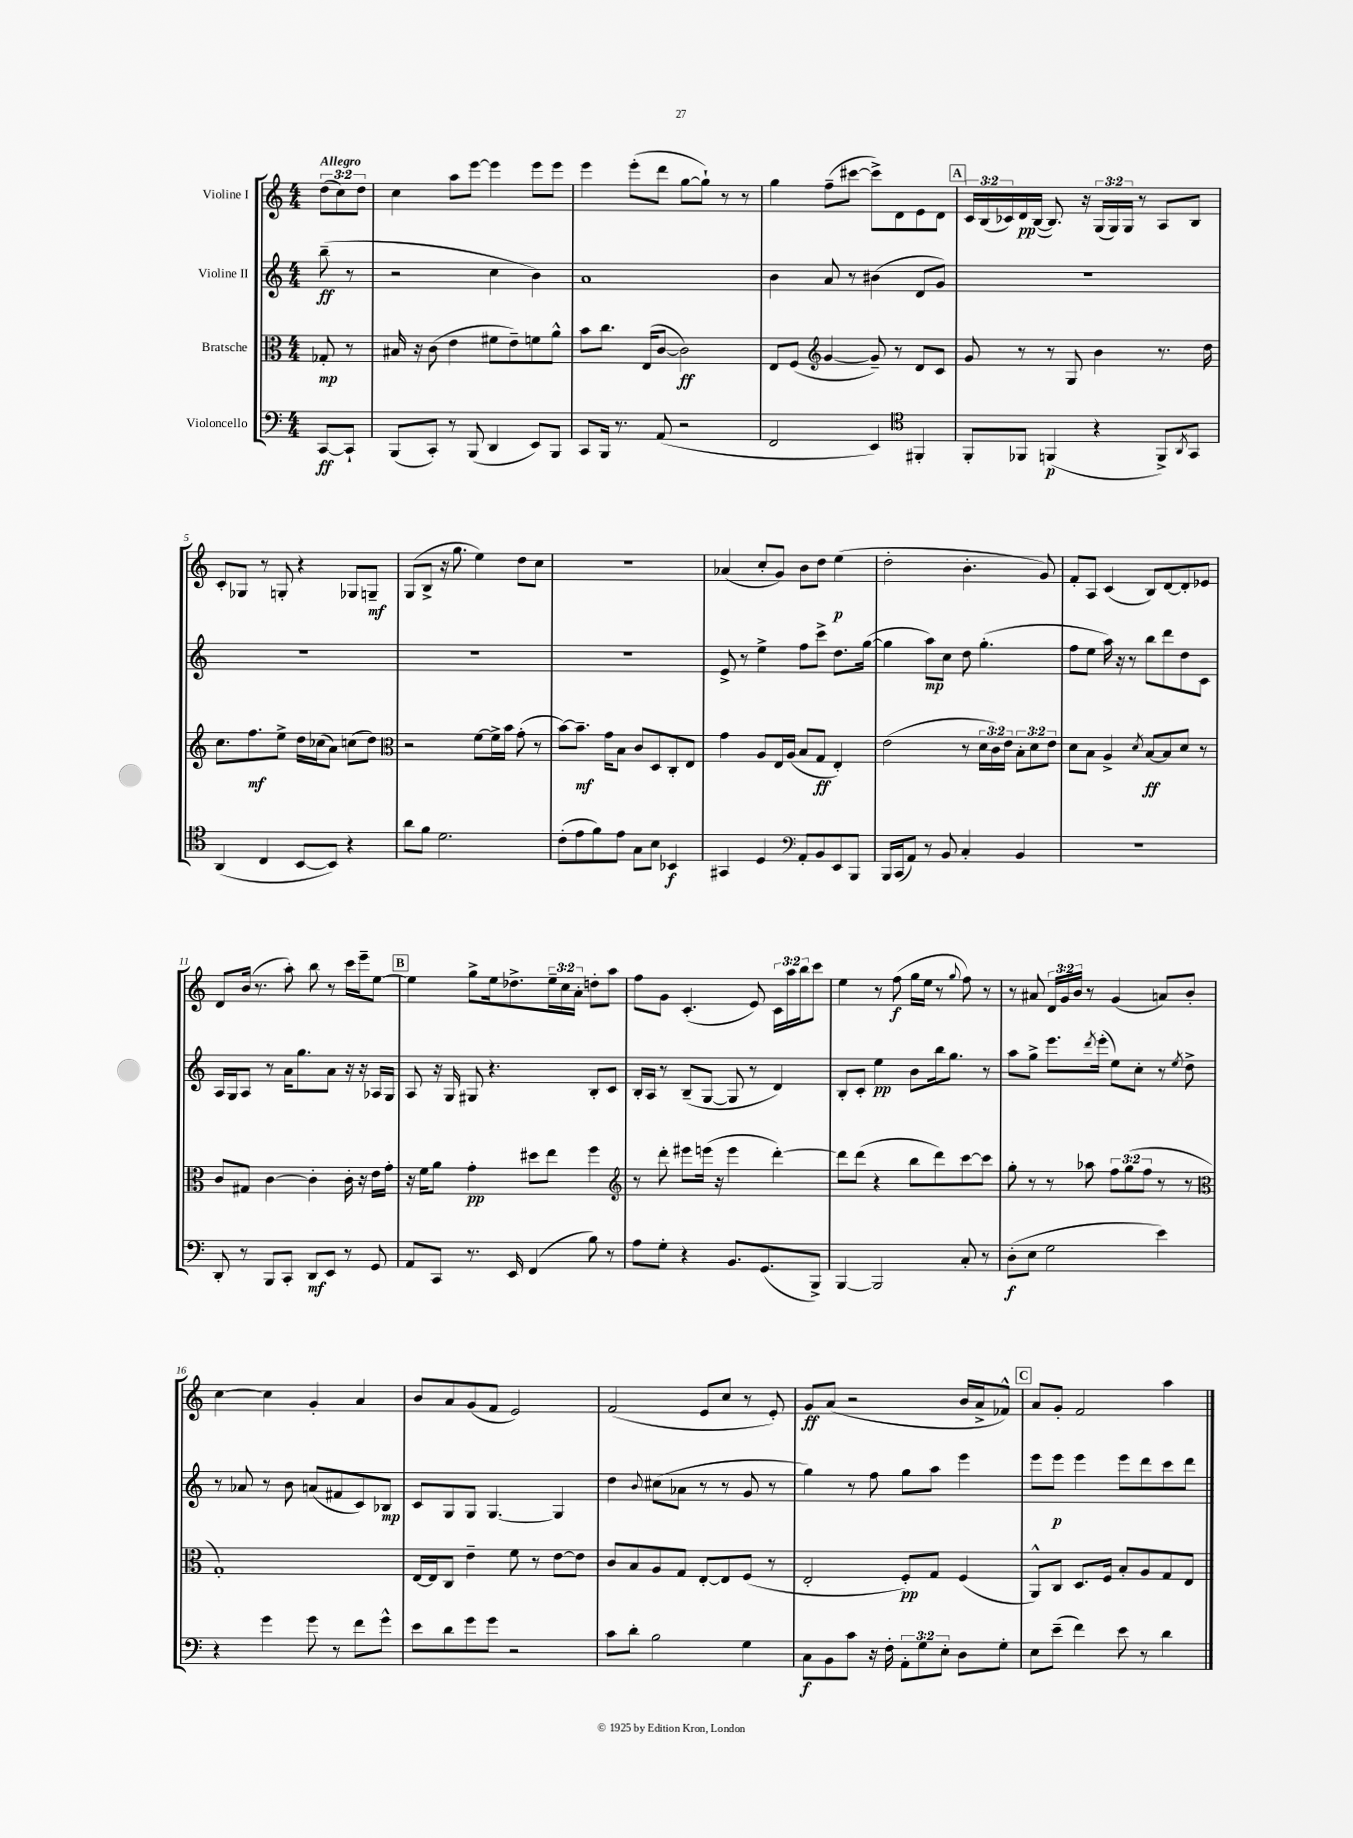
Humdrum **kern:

**kern	**kern	**kern	**kern
*staff4	*staff3	*staff2	*staff1
*clefF4	*clefC3	*clefG2	*clefG2
*k[]	*k[]	*k[]	*k[]
*M4/4	*M4/4	*M4/4	*M4/4
[8CC	8G-'	(8bb~	(12dd
.	.	.	12cc)
8CC`]	8r	8r	.
.	.	.	12dd
=	=	=	=
(8BBB	16B#	2r	4cc
.	16r	.	.
8CC')	(8c	.	.
8r	4e	.	8aa
(8BBB	.	.	[8eee
4DD	8f#	4cc	4eee]
.	8e~)	.	.
8EE)	8f	4b)	8eee
8BBB	8a^^	.	8eee
=	=	=	=
8CC	8b	1a	4eee
16BBB	8.cc	.	.
8.r	.	.	.
.	.	.	(8eee'
.	(16E	.	.
(8AA	[8c	.	8ddd
2r	2c])	.	[8gg
.	.	.	8gg`])
.	.	.	8r
.	.	.	8r
=	=	=	=
2FF	8E	4b	4gg
.	(8F	.	.
*	*clefG2	*	*
.	[4g	8a	(8ff~
.	.	8r	[8ccc#
4EE)	8g~])	(4b#	8ccc#^])
.	8r	.	8d
*clefC4	*	*	*
4FF#'	8d	8d	8e
.	8c	8g)	8d
=	=	=	=
8FF'	8g	1r	24c
.	.	.	(24B
.	.	.	24c-)
8FF-	8r	.	16d
.	.	.	([16B
(4FF	8r	.	8.B])
.	8G	.	.
.	.	.	16r
4r	4b	.	(24G
.	.	.	24G)
.	.	.	24G
.	.	.	8r
8FF^)	8.r	.	8A
8qAA	.	.	.
8GG	.	.	8B
.	16dd	.	.
=	=	=	=
(4AA	8.cc	1r	8c'
.	.	.	8G-
.	8.ff	.	.
4C	.	.	8r
.	8ee^	.	8G'
[8BB	16dd	.	4r
.	(16cc-	.	.
8BB])	8a)	.	.
4r	(8cc	.	8G-
.	8dd)	.	8G~
=	=	=	=
*	*clefC3	*	*
8a	2r	1r	(8G
8f	.	.	8B^
2.d	.	.	16r
.	.	.	8.gg
.	[8f	.	4ee)
.	16f^]	.	.
.	16b	.	.
.	(8g'	.	8dd
.	8r	.	8cc
=	=	=	=
(8c'	[8b)	1r	1r
8e	8.b~]	.	.
8f)	.	.	.
.	16g	.	.
8e	8B	.	.
8G	8c	.	.
8B	8D	.	.
4BB-	8C'	.	.
.	8E	.	.
=	=	=	=
4GG#	4g	8e^	(4a-
.	.	8r	.
4D	8A	4ee^	8cc'
.	16E	.	8g)
.	(16A	.	.
*clefF4	*	*	*
8AA'	8B	8ff	8b
8BB	8G	8ccc^	8dd
8EE	4E')	8.dd	(4ee
8BBB	.	.	.
.	.	([16gg	.
=	=	=	=
16BBB	(2e	4gg]	2dd'
(16CC	.	.	.
8AA)	.	.	.
8r	.	8aa)	.
8BB	.	8cc	.
4C'	8r	8dd	4.b'
.	24d	(4.gg'	.
.	24c)	.	.
.	24e	.	.
4BB	12B'	.	.
.	12d	.	.
.	.	.	8g)
.	12e	.	.
=	=	=	=
1r	8d	8ff	8f'
.	8B	8ee	8A
.	4A^	16aa)	(4c
.	.	16r	.
.	.	8r	.
.	8qd	.	.
.	[8B	8bb	8B)
.	8B]	8ddd	[8d
.	8d	8dd	8d']
.	8r	8c	8e-
=	=	=	=
8DD'	8c	16A	8d
.	.	16G	.
8r	8G#	8A	(16b
.	.	.	8.r
8BBB	[4c	8r	.
8CC'	.	16a	8aa')
.	.	8.gg	.
8DD	4c']	.	8bb
8EE	.	8a	8r
8r	16c'	16r	16ccc
.	16r	16r	16eee~
8GG	16e	16A-	[8ee
.	16g'	16G	.
=	=	=	=
8AA	16r	8A	4ee]
.	16f	.	.
8CC	8a	16r	.
.	.	16G	.
8.r	4g'	8G#	8gg^
.	.	4.r	16ee
16EE	.	.	8.dd-^
(4FF	8dd#	.	.
.	8ee	.	24ee~
.	.	.	24cc
.	.	.	24a'
8B)	4ff	8B'	8dd'
8r	.	8c	8aa
=	=	=	=
*	*clefG2	*	*
8A	8r	16B'	8ff
.	.	16A	.
8G'	8ddd'	8r	8g
4r	8eee#	(8B~	(4.c'
.	(16eee	[8G	.
.	16r	.	.
8.BB	4eee	8G]	.
.	.	8r	8e)
(8.GG	.	.	.
.	[4ddd')	4d)	24c
.	.	.	24aa
.	.	.	24bb
8BBB^)	.	.	8ccc
=	=	=	=
[4BBB	8ddd]	8B'	4ee
.	(8ddd	8c'	.
2BBB]	4r	4ee	8r
.	.	.	(8ff
.	8bb	8b	16gg
.	.	.	16ee
.	8ddd)	16bb	8r
.	.	8.gg	.
.	.	.	8qqgg
8C'	[8ccc	.	8ff)
8r	8ccc]	8r	8r
=	=	=	=
(8D'	8gg'	8aa	8r
8E	8r	8gg^	8a#
2G	8r	8.eee	24d
.	.	.	24g
.	.	.	24b
.	8aa-	.	8r
.	.	8qddd	.
.	.	(16eee'	.
.	12ff	8ee)	(4g
.	(12gg	.	.
.	.	8cc'	.
.	12ff	.	.
4e)	8r	8r	8a)
.	.	8qee	.
.	8r	8dd^	8b'
=	=	=	=
*	*clefC3	*	*
4r	1G')	8r	[4cc
.	.	8a-	.
4g	.	8r	4cc]
.	.	8b	.
8g	.	(8a	4g'
8r	.	8f#	.
8f	.	8c)	4a
8g^^	.	8B-	.
=	=	=	=
8e	[16E	8c	8b
.	16E]	.	.
8d	8C	8G	8a
8g	4e~	8G	(8g
8g	.	[4.G	8f
2r	8f	.	2e)
.	8r	.	.
.	[8e	4G]	.
.	8e]	.	.
=	=	=	=
8c	8c	4dd	(2f
8d'	8B	.	.
.	.	8qqb	.
2B	8A	(8cc#	.
.	8G	8a-	.
.	[8E'	8r	8e
.	8E]	8r	8cc
4G	(8F	8g	8r
.	8r	8r	8e')
=	=	=	=
8C	2E'	4gg)	8g
8BB	.	.	(8a
8c	.	8r	2r
16r	.	8ff	.
16F'	.	.	.
12AA'	8F')	8gg	.
12G	.	.	.
.	8G	8aa	.
12E'	.	.	.
8D	(4F	4eee	16b
.	.	.	16a^
8G'	.	.	8f-^^)
=	=	=	=
8E	8AA^^)	8eee	8a
(8e~	8C	8eee	8g'
4f)	8.D	4eee	2f
.	16F	.	.
8e	8B'	8eee	.
8r	8A	8ddd	.
4d	8G	8ccc	4aa
.	8E	8ddd	.
==	==	==	==
*-	*-	*-	*-
